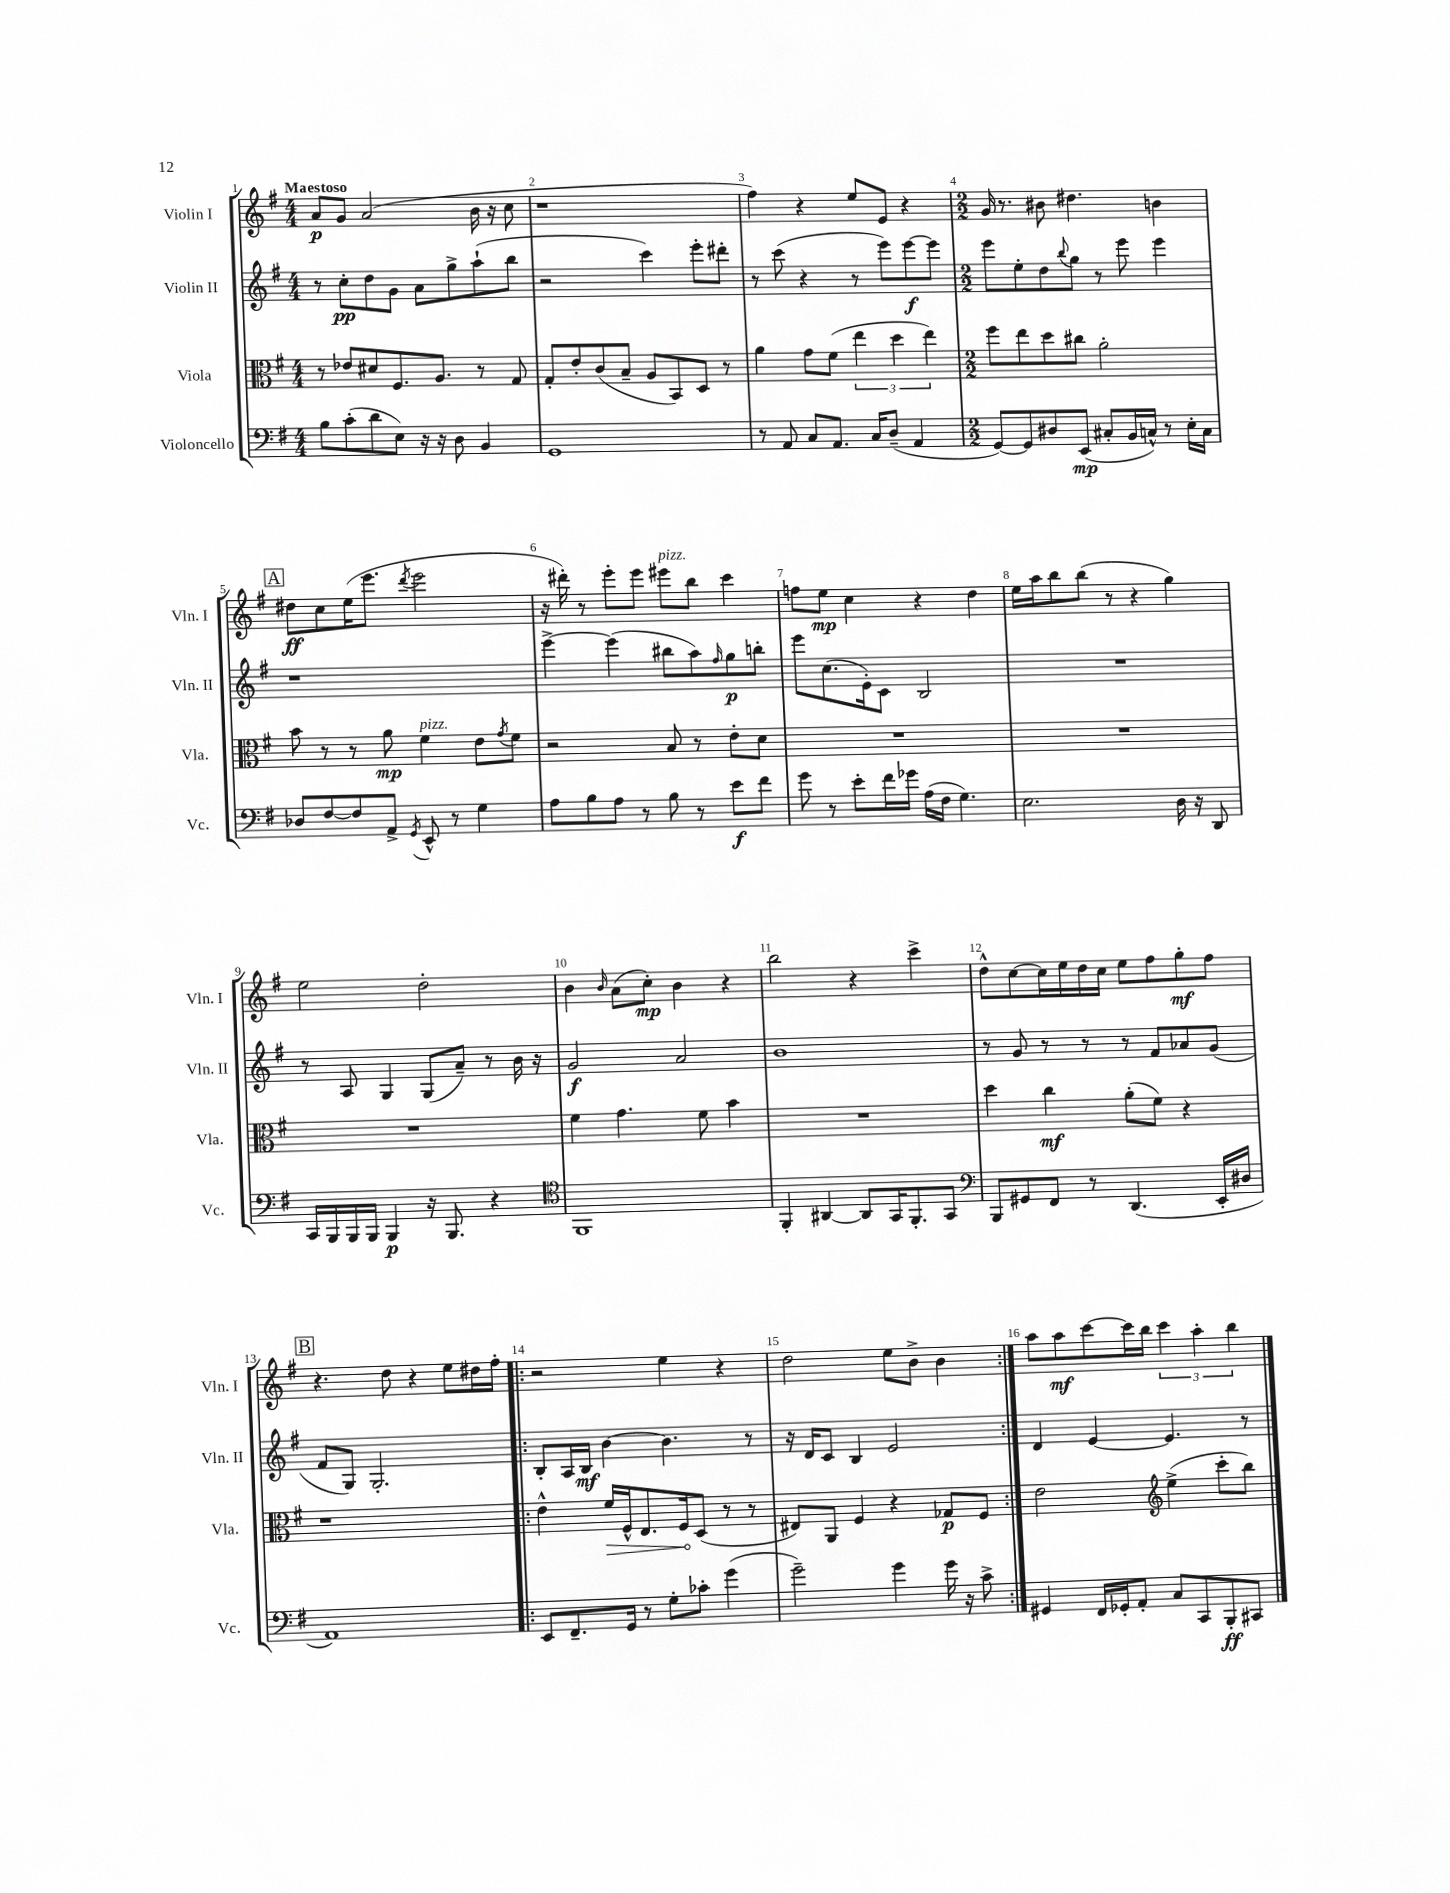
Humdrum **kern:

**kern	**kern	**kern	**kern
*staff4	*staff3	*staff2	*staff1
*clefF4	*clefC3	*clefG2	*clefG2
*k[f#]	*k[f#]	*k[f#]	*k[f#]
*M4/4	*M4/4	*M4/4	*M4/4
8B	8r	8r	8a
(8c'	8e-	8cc'	8g
8d	8d#	8dd	(2a
8E)	8.F#	8g	.
16r	.	8a	.
16r	8.A	.	.
8D	.	8gg^	.
4BB	8r	(8aa`	16b
.	.	.	16r
.	8G	8bb	8cc
=	=	=	=
1GG	8G'	2r	1r
.	8e'	.	.
.	(8c	.	.
.	8B~	.	.
.	8A	4ccc)	.
.	8BB)	.	.
.	8D	8eee'	.
.	8r	8ddd#'	.
=	=	=	=
8r	4a	8r	4ff#)
8AA	.	(8ccc	.
8C	8g	4r	4r
8.AA	(8f#	.	.
.	6ee	8r	8ee
16C	.	.	.
(8D~	.	8eee)	8e
.	6dd	.	.
4AA	.	[8eee	4r
.	6ee)	.	.
.	.	8eee]	.
=	=	=	=
*M2/2	*M2/2	*M2/2	*M2/2
[8GG)	8ff#	8eee	16g
.	.	.	8.r
8GG]	8ee	8ee'	.
8D#	8dd	8dd	8b#
.	.	8qqbb	.
(8EE	8cc#	8gg	4.dd#
8C#'	2a'	8r	.
16BB	.	8eee	.
16C^^)	.	.	.
8r	.	4eee	4b
16E'	.	.	.
16C	.	.	.
=	=	=	=
8D-	8b	1r	8dd#
[8F#	8r	.	8cc
8F#]	8r	.	(16ee
.	.	.	8.eee
8AA^	8a	.	.
8qGG	.	.	8qddd
8EE^^	4f#	.	2eee
8r	.	.	.
4G	8e	.	.
.	8qg	.	.
.	8f#	.	.
=	=	=	=
8A	2r	[4eee^	16r
.	.	.	16ddd#')
8B	.	.	8r
8A	.	(4eee]	8eee'
8r	.	.	8eee
8B	8B	8bb#	8eee#
8r	8r	8aa)	8bb
.	.	16qqff#	.
8e	8e'	8gg	4ccc
8f#	8d	8bb'	.
=	=	=	=
8g	1r	8eee	8ff
8r	.	(8.cc	8ee
8e'	.	.	4cc
.	.	16e')	.
16f#	.	8c	.
16g-	.	.	.
(16A	.	2B	4r
16F#	.	.	.
4.G)	.	.	.
.	.	.	4dd
=	=	=	=
2.E	1r	1r	16ee
.	.	.	16aa
.	.	.	8bb
.	.	.	(8bb
.	.	.	8r
.	.	.	4r
16D	.	.	4gg)
16r	.	.	.
8DD	.	.	.
=	=	=	=
16CC	1r	8r	2ee
16BBB	.	.	.
16BBB	.	8A	.
16BBB	.	.	.
4BBB	.	4G	.
16r	.	(8G	2dd'
8.BBB	.	.	.
.	.	8a~)	.
4r	.	8r	.
.	.	16b	.
.	.	16r	.
=	=	=	=
*clefC4	*	*	*
1FF#	4f#	2g	4b
.	.	.	16qqb
.	4.g	.	(8a
.	.	.	8cc')
.	.	2a	4b
.	8f#	.	.
.	4b	.	4r
=	=	=	=
4FF#'	1r	1b	2bb
[4AA#	.	.	.
8AA#]	.	.	4r
16GG	.	.	.
8.FF#'	.	.	.
.	.	.	4ccc^
8GG	.	.	.
=	=	=	=
*clefF4	*	*	*
8BBB	4dd	8r	8dd^^
8GG#	.	8g	[8cc
8FF#	4cc	8r	16cc]
.	.	.	16ee
8r	.	8r	16dd
.	.	.	16cc
(4.DD	(8a'	8r	8ee
.	8f#)	8f#	8ff#
.	4r	8a-	8gg'
16EE'	.	(8g	8ff#
16D#	.	.	.
=	=	=	=
1AA)	1r	8f#	4.r
.	.	8G)	.
.	.	2.G'	.
.	.	.	8dd
.	.	.	4r
.	.	.	8ee
.	.	.	16dd#
.	.	.	16ff#'
=!|:	=!|:	=!|:	=!|:
8EE	4e^^	8B'	2r
8.FF#~	.	16A	.
.	.	16B	.
.	16f#	[4b	.
16GG	16F#^^	.	.
8r	8.E	.	.
8G'	.	4.b]	4ee
.	16F#	.	.
8c-'	(8D	.	.
(4g	8r	.	4r
.	8r	8r	.
=	=	=	=
2g~)	8E#)	16r	2dd
.	.	16d	.
.	8AA	8c	.
.	4F#	4B	.
4g	4r	2e	8ee
.	.	.	8b^
16g	8G-	.	4b
16r	.	.	.
8c^	8F#	.	.
=:|!	=:|!	=:|!	=:|!
4GG#	2e	4d	8aa
.	.	.	8aa
16FF#	.	[4e	[8ccc
16GG-'	.	.	.
8AA'	.	.	16ccc]
.	.	.	16bb
*	*clefG2	*	*
8C	(4ee^	4.e]	6ccc
8CC	.	.	.
.	.	.	6aa'
8BBB'	8ccc'	.	.
.	.	.	6bb
8CC#	8bb)	8r	.
==	==	==	==
*-	*-	*-	*-
